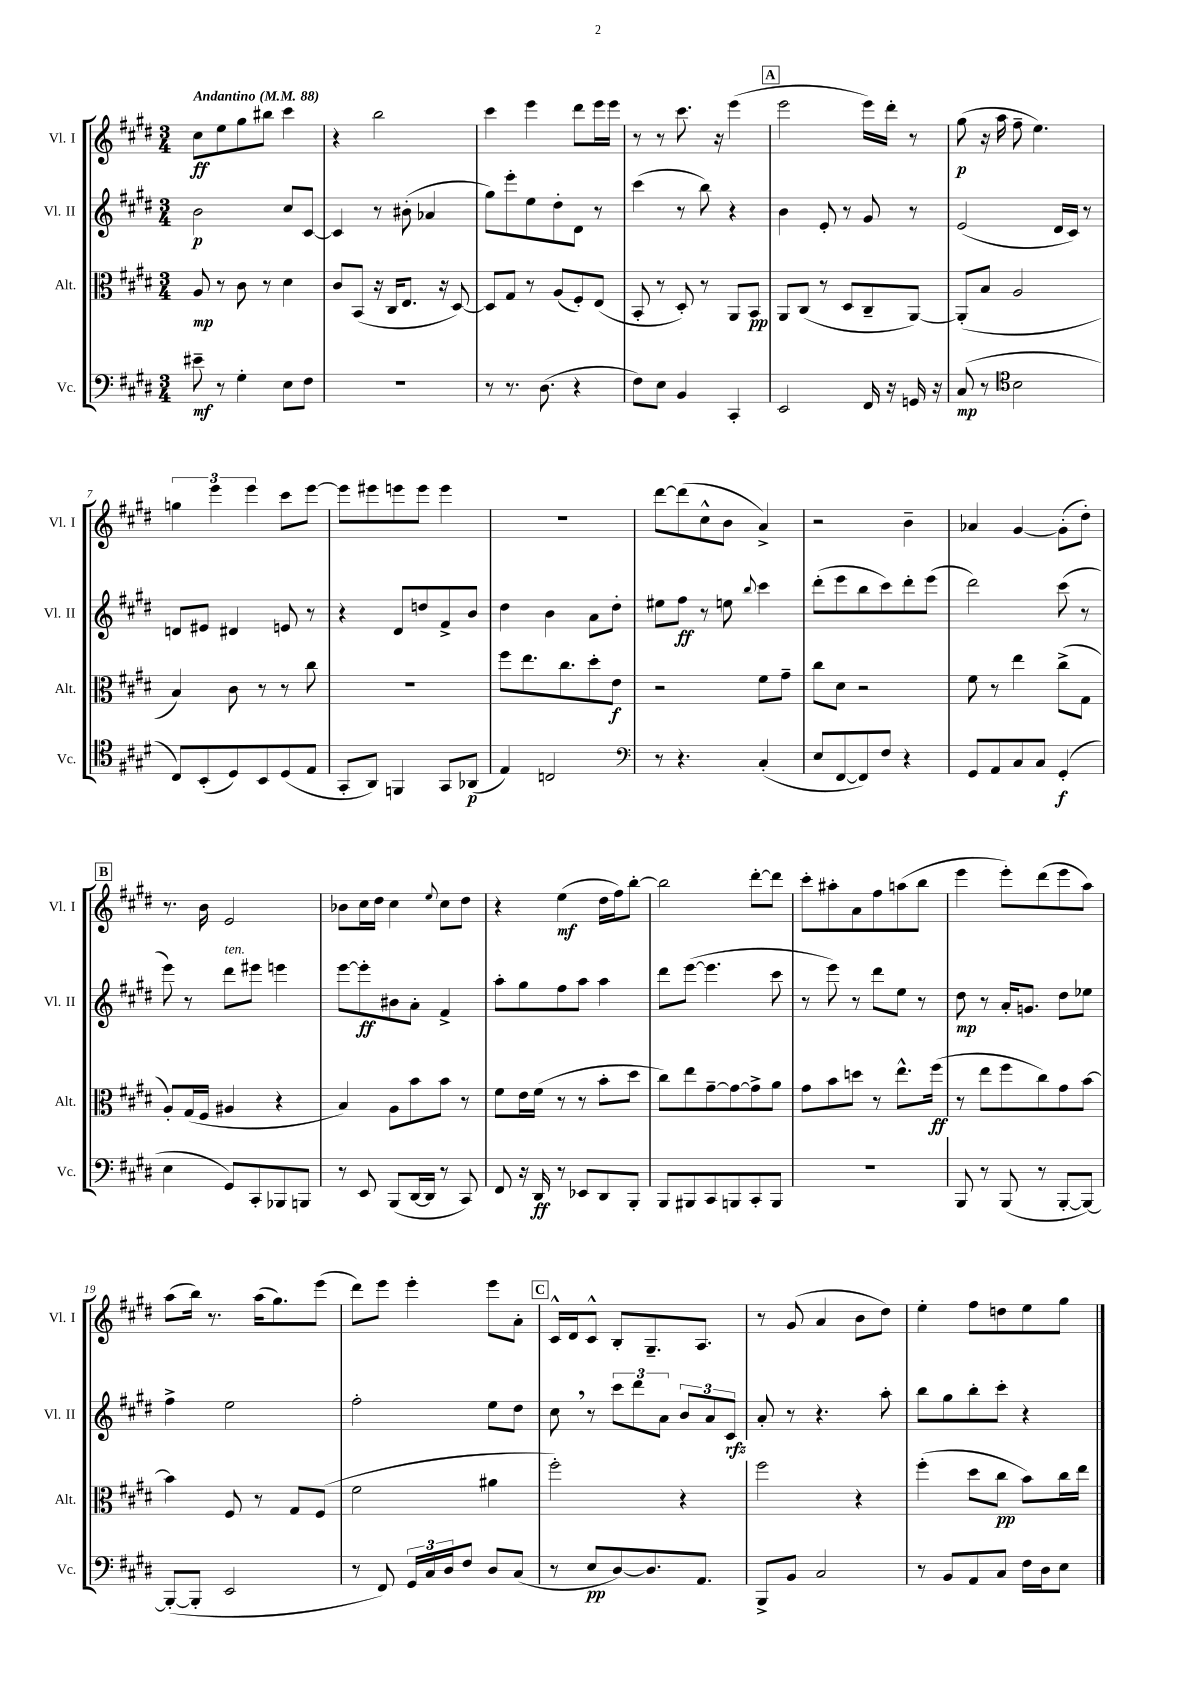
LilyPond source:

<<
\new StaffGroup <<
\new Staff = "s0" \with { instrumentName = "Vl. I" shortInstrumentName = "Vl. I" } {
    \clef treble \key e \major \numericTimeSignature \time 3/4 \tempo "Andantino" 4 = 88
    cis''8\ff e''8 gis''8 bis''8 cis'''4 |
    r4 b''2 |
    cis'''4 e'''4 dis'''8 e'''16 e'''16 |
    r8 r8 cis'''8. r16 e'''4( |
    \mark \markup { \box "A" } e'''2 e'''16) dis'''16-. r8 |
    gis''8\p( r16 a''16 fis''8-- e''4.) |
    \tuplet 3/2 { g''4 e'''4 e'''4 } cis'''8 e'''8~ |
    e'''8 eis'''8 e'''8 e'''8 e'''4 |
    R2. |
    dis'''8~ dis'''8( cis''8-^ b'8 a'4->) |
    r2 b'4-- |
    aes'4 gis'4~ gis'8-.( dis''8-.) |
    \mark \markup { \box "B" } r8. b'16 e'2 |
    bes'8 cis''16 dis''16 cis''4 \appoggiatura { e''8 } cis''8 dis''8 |
    r4 e''4\mf( dis''16 fis''16) b''8~-. |
    b''2 dis'''8~-. dis'''8 |
    cis'''8-. ais''8-. a'8 fis''8 a''8( b''8 |
    e'''4 e'''8-.) dis'''8( e'''8 a''8) |
    a''8( b''16) r8. a''16( gis''8.) e'''8( |
    dis'''8) e'''8 e'''4-. e'''8 a'8-. |
    \mark \markup { \box "C" } cis'16-^ dis'16 cis'8-^ b8-. gis8.-- a8. |
    r8 gis'8( a'4 b'8 dis''8) |
    e''4-. fis''8 d''8 e''8 gis''8 \bar "|." |
}
\new Staff = "s1" \with { instrumentName = "Vl. II" shortInstrumentName = "Vl. II" } {
    \clef treble \key e \major \numericTimeSignature \time 3/4
    b'2\p cis''8 cis'8~ |
    cis'4 r8 bis'8-.( aes'4 |
    gis''8) e'''8-. e''8 dis''8-. dis'8 r8 |
    cis'''4( r8 b''8) r4 |
    \mark \markup { \box "A" } b'4 e'8-. r8 gis'8 r8 |
    e'2( dis'16 cis'16) r8 |
    d'8 eis'8 dis'4 e'8 r8 |
    r4 dis'8 d''8 fis'8-> b'8 |
    dis''4 b'4 a'8 dis''8-. |
    eis''8 fis''8\ff r8 e''8 \appoggiatura { b''8 } cis'''4 |
    dis'''8-.( e'''8 b''8 cis'''8) dis'''8-. e'''8( |
    dis'''2) cis'''8( r8 |
    \mark \markup { \box "B" } e'''8) r8 dis'''8^\markup { \italic "ten." } eis'''8 e'''4 |
    e'''8~ e'''8-.\ff bis'8 a'8-. fis'4-> |
    a''8-. gis''8 fis''8 a''8 a''4 |
    dis'''8 e'''8~( e'''4. cis'''8 |
    r8 e'''8) r8 dis'''8 e''8 r8 |
    dis''8\mp r8 a'16-. g'8. dis''8 ees''8 |
    fis''4-> e''2 |
    fis''2-. e''8 dis''8 |
    \mark \markup { \box "C" } cis''8 \breathe r8 \tuplet 3/2 { cis'''8 dis'''8 a'8 } \tuplet 3/2 { b'8 a'8 cis'8\rfz } |
    a'8-. r8 r4. a''8-. |
    b''8 gis''8 b''8-. cis'''8-. r4 \bar "|." |
}
\new Staff = "s2" \with { instrumentName = "Alt." shortInstrumentName = "Alt." } {
    \clef alto \key e \major \numericTimeSignature \time 3/4
    a8\mp r8 cis'8 r8 dis'4 |
    cis'8 b,8( r16 cis16 e8. r16 dis8~) |
    dis8 gis8 r8 a8( fis8-.) e8( |
    b,8-. r8 dis8-.) r8 a,8 b,8\pp |
    \mark \markup { \box "A" } a,8 cis8( r8 dis8 cis8-- a,8~) |
    a,8-.( b8 a2 |
    b4) cis'8 r8 r8 cis''8 |
    R2. |
    fis''8 e''8. cis''8. dis''8-. e'8\f |
    r2 fis'8 gis'8-- |
    cis''8 dis'8 r2 |
    fis'8 r8 e''4 cis''8->( gis8 |
    \mark \markup { \box "B" } a8-.) gis16( fis16 ais4 r4 |
    b4) a8 b'8 b'8 r8 |
    fis'8 e'16 fis'16( r8 r8 b'8-. dis''8 |
    cis''8) e''8 gis'8~-- gis'8~ gis'8-> a'8 |
    gis'8 b'8 d''8 r8 e''8.-^ fis''16\ff( |
    r8 e''8 fis''8 cis''8) gis'8 b'8~ |
    b'4 fis8 r8 gis8 fis8( |
    fis'2 ais'4 |
    \mark \markup { \box "C" } fis''2-.) r4 |
    fis''2 r4 |
    fis''4-.( dis''8 cis''8\pp b'8) cis''16 e''16 \bar "|." |
}
\new Staff = "s3" \with { instrumentName = "Vc." shortInstrumentName = "Vc." } {
    \clef bass \key e \major \numericTimeSignature \time 3/4
    eis'8--\mf r8 gis4-. e8 fis8 |
    R2. |
    r8 r8. dis8.( r4 |
    fis8) e8 b,4 cis,4-. |
    \mark \markup { \box "A" } e,2 fis,16 r16 g,16 r16 |
    cis8\mp( r8 \clef tenor b2 |
    cis8) b,8-.( dis8) b,8 dis8( e8 |
    gis,8-. a,8) f,4 gis,8 aes,8\p( |
    e4) c2 |
    \clef bass r8 r4. cis4-.( |
    e8 fis,8~ fis,8) fis8 r4 |
    gis,8 a,8 cis8 cis8 gis,4-.\f( |
    \mark \markup { \box "B" } e4 gis,8) cis,8-. bes,,8 b,,8 |
    r8 e,8 b,,8( dis,16~ dis,16 r8 cis,8) |
    fis,8 r16 dis,16\ff r8 ees,8 dis,8 b,,8-. |
    b,,8 bis,,8 cis,8 b,,8 cis,8-. b,,8 |
    R2. |
    b,,8 r8 b,,8( r8 b,,8~-. b,,8~) |
    b,,8~-.( b,,8-. e,2 |
    r8 fis,8) \tuplet 3/2 { gis,16 cis16 dis16 } fis8 dis8 cis8( |
    \mark \markup { \box "C" } r8 e8\pp dis8~) dis8. a,8. |
    b,,8-> b,8 cis2 |
    r8 b,8 a,8 cis8 fis16 dis16 e8 \bar "|." |
}
>>
>>
